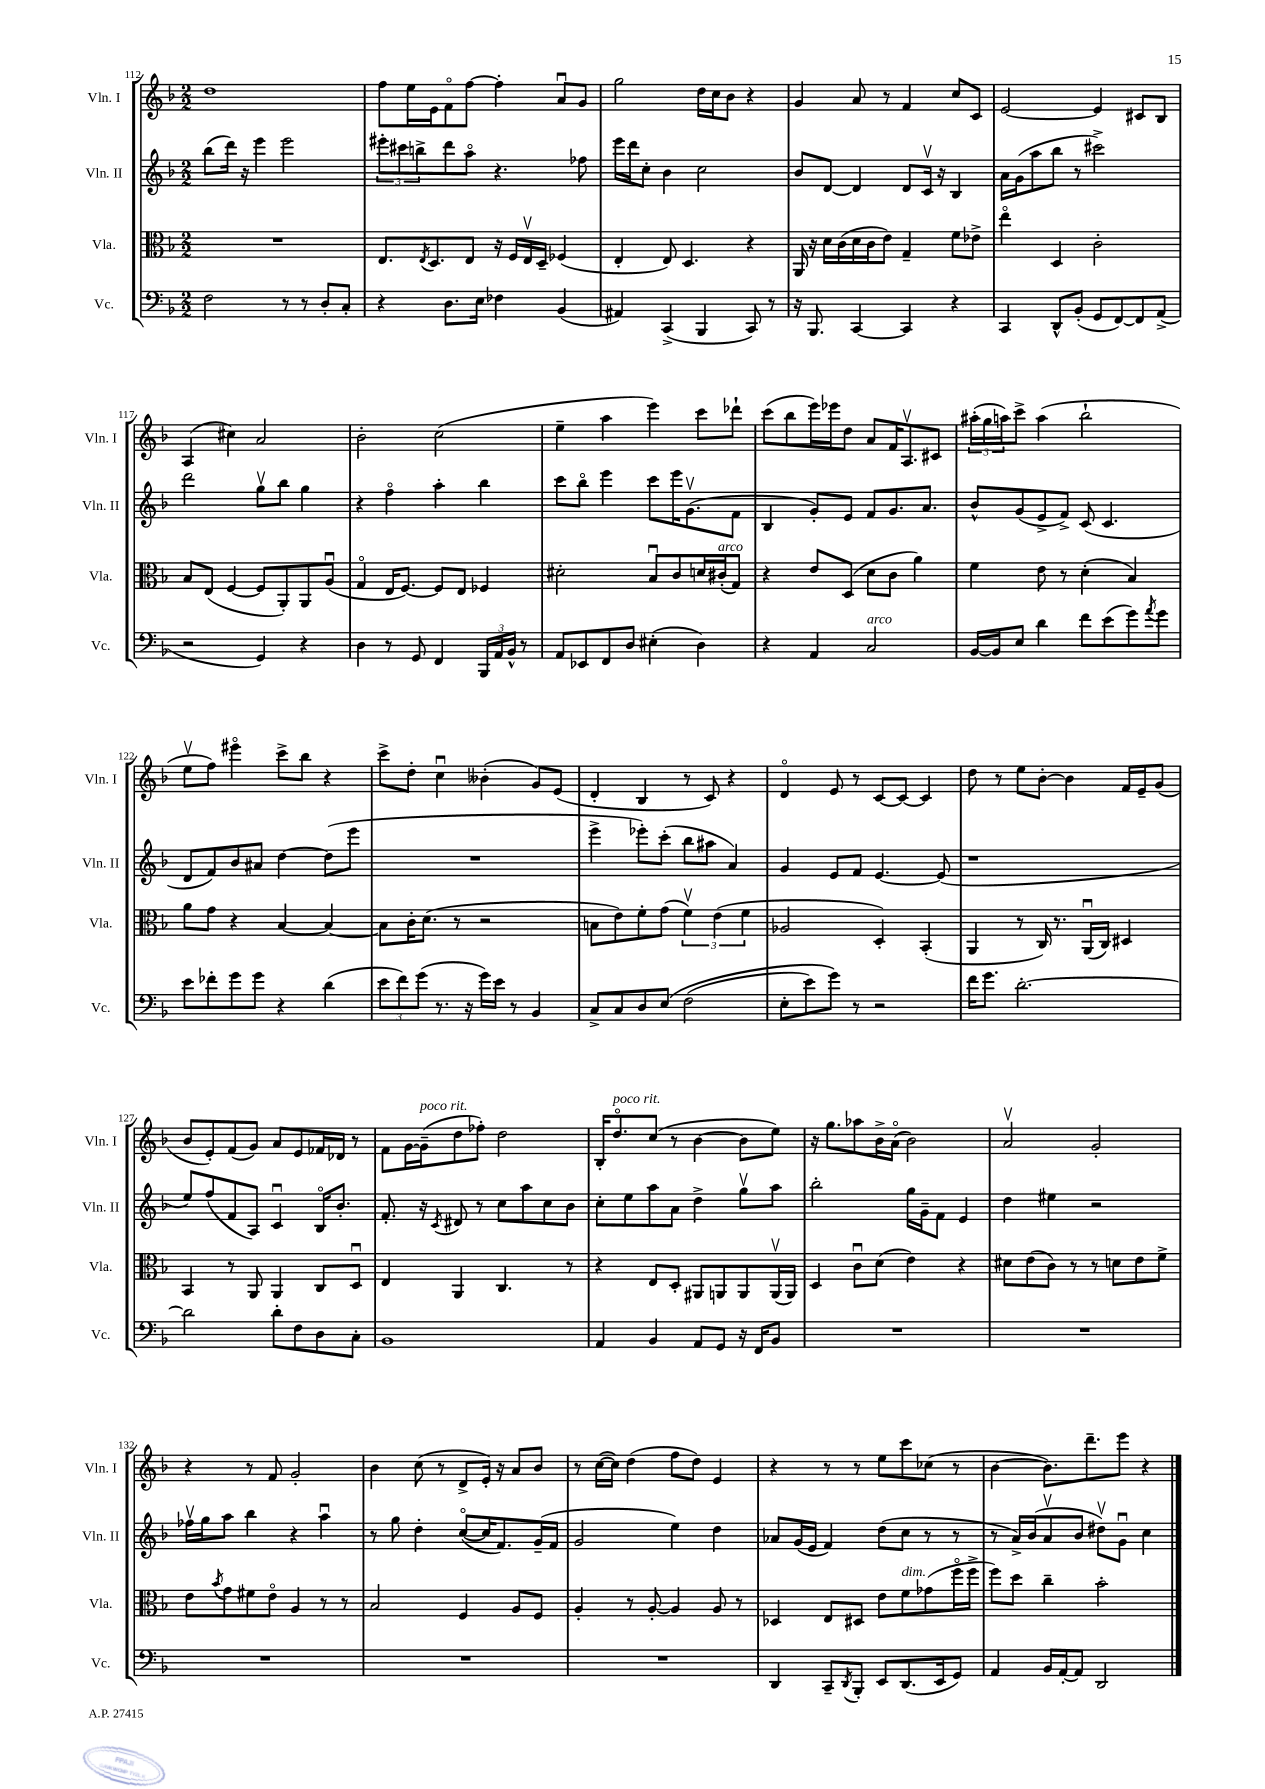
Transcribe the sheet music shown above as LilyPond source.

<<
\new StaffGroup <<
\new Staff = "s0" \with { instrumentName = "Vln. I" shortInstrumentName = "Vln. I" } {
    \clef treble \key f \major \numericTimeSignature \time 2/2
    d''1 |
    f''8 e''16 e'16 f'8\flageolet f''8~ f''4-. a'8\downbow g'8 |
    g''2 d''16 c''16 bes'8 r4 |
    g'4 a'8 r8 f'4 c''8 c'8 |
    e'2~ e'4 cis'8 bes8 |
    a4( cis''4) a'2 |
    bes'2-. c''2( |
    e''4-- a''4 e'''4) c'''8 des'''8-! |
    c'''8( bes''8 e'''16) ees'''16 d''8 a'8 f'16 a8.\upbow cis'8 |
    \tuplet 3/2 { ais''16-.( g''16 a''16) } c'''8-> a''4( bes''2-! |
    e''8\upbow f''8) eis'''4\flageolet c'''8-> bes''8 r4 |
    c'''8-> d''8-. c''4\downbow beses'4-.( g'8) e'8( |
    d'4-. bes4 r8 c'8) r4 |
    d'4\flageolet e'8 r8 c'8~ c'8~ c'4 |
    d''8 r8 e''8 bes'8~-. bes'4 f'16 e'16-- g'8( |
    bes'8 e'8-.) f'8( g'8) a'8 e'8 fes'16 des'16 r8 |
    f'8 g'16~ g'16--^\markup { \italic "poco rit." }( d''8 fes''8-.) d''2 |
    bes16-. d''8.\flageolet^\markup { \italic "poco rit." } c''8( r8 bes'4~ bes'8 e''8) |
    r16 g''8. aes''8 bes'16-> a'16\flageolet( bes'2) |
    a'2\upbow g'2-. |
    r4 r8 f'8 g'2-. |
    bes'4 c''8( r8 d'8-> e'16-.) r16 a'8 bes'8 |
    r8 c''16~( c''16) d''4( f''8 d''8) e'4 |
    r4 r8 r8 e''8 c'''8 ces''8( r8 |
    bes'4~ bes'8.) d'''8.-- e'''8 r4 \bar "|." |
}
\new Staff = "s1" \with { instrumentName = "Vln. II" shortInstrumentName = "Vln. II" } {
    \clef treble \key f \major \numericTimeSignature \time 2/2
    bes''8( d'''16) r16 e'''4 e'''2 |
    \tuplet 3/2 { eis'''8-. cis'''8 b''8-> } d'''8 a''8\flageolet r4. fes''8 |
    e'''16 d'''16 c''8-. bes'4 c''2 |
    bes'8 d'8~ d'4 d'8 c'16\upbow r16 bes4 |
    a'16 g'16( a''8 bes''8 r8 cis'''2->) |
    d'''2 g''8\upbow bes''8 g''4 |
    r4 f''4\flageolet a''4-. bes''4 |
    c'''8 bes''8\flageolet e'''4 c'''8 e'''16 g'8.\upbow( f'8 |
    bes4 g'8-.) e'8 f'8 g'8. a'8. |
    bes'8-^ g'8( e'8-> f'8->) c'8( c'4. |
    d'8 f'8) bes'8 ais'8 d''4~ d''8( e'''8 |
    R1 |
    e'''4-> ees'''8-.) c'''8-.( bes''8 ais''8 a'4) |
    g'4 e'8 f'8 e'4.~ e'8( |
    r1 |
    e''8) f''8( f'8 a8) c'4\downbow bes16\flageolet bes'8.-. |
    f'8.-. r16 \acciaccatura { c'8 } dis'8 r8 c''8 a''8 c''8 bes'8 |
    c''8-. e''8 a''8 a'8 d''4-> g''8\upbow a''8 |
    bes''2-. g''16 g'16-- f'8 e'4 |
    d''4 eis''4 r2 |
    fes''16\upbow g''16 a''8 bes''4 r4 a''4\downbow |
    r8 g''8 d''4-. c''8~\flageolet( c''16 f'8.) g'16--( f'16 |
    g'2 e''4) d''4 |
    aes'8 g'16( e'16 f'4) d''8( c''8 r8 r8 |
    r8 a'16->) bes'16( a'8\upbow bes'8 dis''8\upbow) g'8\downbow c''4 \bar "|." |
}
\new Staff = "s2" \with { instrumentName = "Vla." shortInstrumentName = "Vla." } {
    \clef alto \key f \major \numericTimeSignature \time 2/2
    R1 |
    e8. \acciaccatura { e8 } d8. e8 r16 f16 e16\upbow d16-- fes4( |
    e4-. e8) d4. r4 |
    a,16 r16 d'16 c'16( d'16 c'16 e'8) g4-- f'8 ees'8-> |
    e''4\flageolet d4 c'2-. |
    bes8 e8( f4~ f8 a,8-.) a,8 a8\downbow( |
    g4\flageolet e16 f8.~) f8 e8 fes4 |
    dis'2-. bes8\downbow c'8 d'16 cis'16-.^\markup { \italic "arco" }( g8) |
    r4 e'8 d8( d'8 c'8 a'4) |
    f'4 e'8 r8 d'4-.( bes4) |
    a'8 g'8 r4 bes4~ bes4~ |
    bes8 c'16-. d'8.( r8 r2 |
    b8 e'8) f'8-. g'8( \tuplet 3/2 { f'4\upbow) e'4( f'4 } |
    aes2 d4-.) bes,4-.( |
    a,4 r8 c16) r8. a,16\downbow( c16) dis4 |
    bes,4 r8 a,8 a,4 c8 d8\downbow |
    e4 a,4 c4. r8 |
    r4 e8 d8-. ais,8 a,8 a,8 a,16\upbow( a,16) |
    d4 c'8\downbow d'8( e'4) r4 |
    dis'8 e'8( c'8) r8 r8 d'8 e'8 f'8-> |
    e'8 \acciaccatura { bes'8 } g'8 fis'8 e'8\flageolet a4 r8 r8 |
    bes2 f4 a8 f8 |
    a4-. r8 a8~-. a4 a8 r8 |
    des4 e8 dis8 e'8 f'8^\markup { \italic "dim." } ges'8( f''16\flageolet f''16-> |
    f''8) d''8 c''4-- bes'2-. \bar "|." |
}
\new Staff = "s3" \with { instrumentName = "Vc." shortInstrumentName = "Vc." } {
    \clef bass \key f \major \numericTimeSignature \time 2/2
    f2 r8 r8 d8-. c8-. |
    r4 d8. e16 fes4 bes,4( |
    ais,4) c,4->( bes,,4 c,8) r8 |
    r16 bes,,8. c,4~ c,4 r4 |
    c,4 d,8-^ bes,8-.( g,8 f,8~) f,8 a,8->( |
    r2 g,4) r4 |
    d4 r8 g,8 f,4 \tuplet 3/2 { bes,,16 a,16 bes,16-^ } r8 |
    a,8 ees,8 f,8 d8 eis4-.( d4) |
    r4 a,4 c2^\markup { \italic "arco" } |
    bes,16~ bes,16 e8 d'4 f'8 e'8( g'8) \acciaccatura { a'8 } g'8 |
    e'8 fes'8-. g'8 g'8 r4 d'4( |
    \tuplet 3/2 { e'8 f'8) g'8( } r8. r16 g'16) e'16 r8 bes,4 |
    c8-> c8 d8 e8\( f2( |
    e8-. e'8) g'8\) r8 r2 |
    f'16 g'8. d'2.~-. |
    d'2 d'8-. f8 d8 c8-. |
    bes,1 |
    a,4 bes,4 a,8 g,8 r16 f,16 bes,8 |
    R1 |
    R1 |
    R1 |
    R1 |
    R1 |
    d,4 c,8-- \acciaccatura { d,8 } bes,,8-. e,8 d,8.( e,16 g,8) |
    a,4 bes,16 a,16~-. a,8 d,2 \bar "|." |
}
>>
>>
\layout { \context { \Score currentBarNumber = #112 } }
